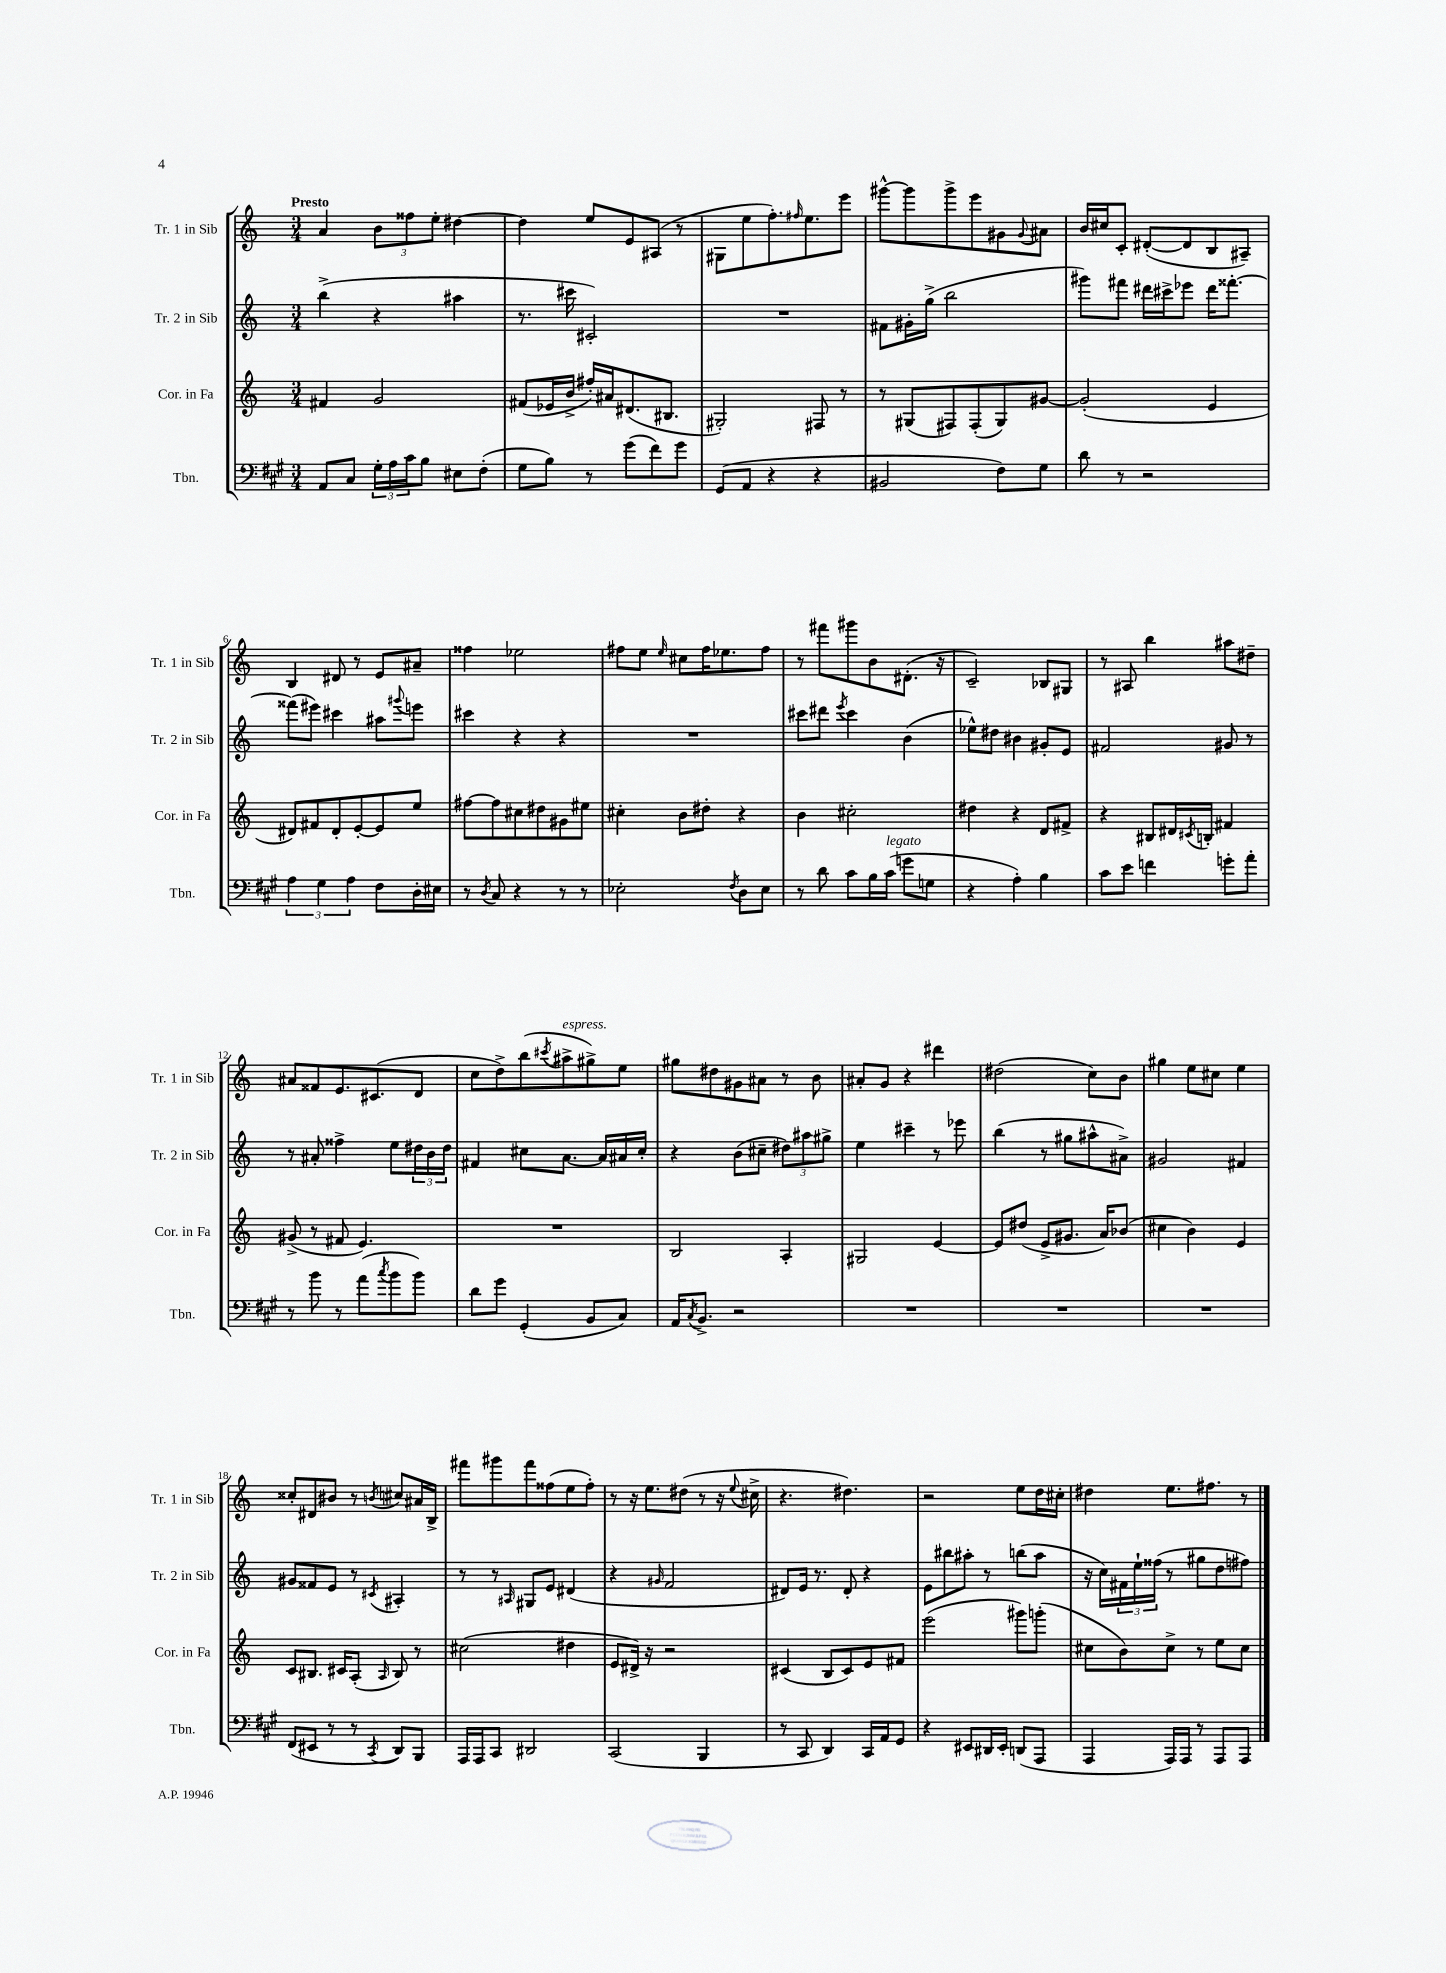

**kern	**kern	**kern	**kern
*part4	*part3	*part2	*part1
*staff4	*staff3	*staff2	*staff1
*I"Tbn.	*I"Cor. in Fa	*I"Tr. 2 in Sib	*I"Tr. 1 in Sib
*I'Tbn.	*I'Cor. in Fa	*I'Tr. 2 in Sib	*I'Tr. 1 in Sib
*clefF4	*clefG2	*clefG2	*clefG2
*k[f#c#g#]	*k[]	*k[]	*k[]
*M3/4	*M3/4	*M3/4	*M3/4
=1	=1	=1	=1
!	!	!	!LO:TX:a:B:t=Presto
8AA/L	4f#X/	(4bb^\	4a/
8C#/J	.	.	.
24G#'\LL	2g/	4r	12b\L
24A\	.	.	.
24c#\J	.	.	12ff##X\
8B\J	.	.	.
.	.	.	12ee'\J
8E#X\L	.	4aa#X\	[4dd#X\
(8F#'\J	.	.	.
=2	=2	=2	=2
8G#\L	(8f#X/L	8.r	4dd#\]
8B\J)	16e-X/L	.	.
.	16b^/JJ	16ccc#X\	.
8r	16ff#X'/LL)	2c#X'/)	8ee/L
.	16a#X/J	.	.
(8g#\L	(8.d#X/	.	8e/
8f#\)	.	.	(8A#X/J
.	8.B#X/J	.	.
8g#\J	.	.	8r
=3	=3	=3	=3
(8GG#/L	2G#X'/)	2.r	8G#X\L
8AA/J	.	.	8ee\
4r	.	.	8.ff'\)
.	.	.	16qqff#X/
.	.	.	8.ee\
4r	8F#X/	.	.
.	8r	.	8eee\J
=4	=4	=4	=4
2BB#X/	8r	8f#X\L	[8ggg#X^^\L
.	(8G#X/L	16g#X'\L	8ggg#\]
.	.	(16gg^\JJ	.
.	8F#X/)	2bb\	8ggg#^\
.	(8F#'/	.	8eee\
8F#\L)	8G#/)	.	8g#X\
.	.	.	8qqg#/
8G#\J	[8g#X/J	.	8a#X\J
=5	=5	=5	=5
8d\	(2g#'/]	8ggg#X\L)	16b/LL
.	.	.	16cc#X/J
8r	.	8fff#X\J	8c'/J
2r	.	16ddd#X\LL	([8d#X'/L
.	.	16ccc#X^\J	.
.	.	8eee-X\J	8d#/]
.	4e/	16ddd#\KL	8B/
.	.	[8.fff##X'\J	.
.	.	.	8A#X~/J)
!!LO:LB:g=z
=6	=6	=6	=6
6A\	8d#X/L)	(8fff##X\L]	4B/
.	8f#X/	8eee#X\J)	.
6G#\	.	.	.
.	8d#'/	4ccc#X\	8d#X/
6A\	.	.	.
.	[8e'/	.	8r
8F#\L	8e/]	8aa#X\L	8e/L
.	.	8qqggg#X/	.
16D'\L	8ee/J	8eeen\J	8a#X~/J
16E#X\JJ	.	.	.
=7	=7	=7	=7
8r	[8ff#X\L	4ccc#X\	4ff##X\
8qD/	.	.	.
8C#/	8ff#\]	.	.
4r	8cc#X\	4r	2ee-X\
.	8dd#X\	.	.
8r	8g#X\	4r	.
8r	8ee#X\J	.	.
=8	=8	=8	=8
2E-X'\	4cc#X'\	2.r	8ff#X\L
.	.	.	8ee\J
.	.	.	16qqee/
.	8b\L	.	8cc#X\L
.	8dd#X'\J	.	16ff#\K
.	.	.	8.ee-X\
8qF#/	.	.	.
8D\L	4r	.	.
8E-\J	.	.	8ff#\J
=9	=9	=9	=9
8r	4b\	8ccc#X\L	8r
8d\	.	8ddd#X\J	8fff#X\L
.	.	8qeee/	.
8c#\L	2cc#X'\	4ccc#\	8ggg#X\
16B\L	.	.	8b\
!LO:TX:a:i:t=legato	!	!	!
(16c#\JJ	.	.	.
8gn\L	.	(4b\	(8.d#X'\J
8Gn\J	.	.	.
.	.	.	16r
=10	=10	=10	=10
4r	4dd#X\	8ee-X^^\L)	2c~/)
.	.	8dd#X\J	.
4A'\)	4r	4b#X\	.
4B\	8d/L	8g#X'/L	8B-X/L
.	8f#X^/J	8e/J	8G#X/J
=11	=11	=11	=11
8c#\L	4r	2f#X/	8r
8e\J	.	.	8A#X/
4fn\	8B#X/L	.	4bb\
.	16d#X/L	.	.
.	8qc#X/	.	.
.	16Bn'/JJ	.	.
8gn'\L	4f#X/	8g#X/	8aa#X\L
8a'\J	.	8r	8dd#X~\J
!!LO:LB:g=z
=12	=12	=12	=12
8r	(8g#X^/	8r	8a#X/L
8b\	8r	8a#X'/	8f##X/
8r	8f#X/	4ff##X^\	8.e/
(8a\L	4.e/)	.	.
.	.	.	(8.c#X/
8qcc#/	.	.	.
8b\	.	8ee\L	.
8b\J)	.	24dd#X\L	8d/J
.	.	24b\	.
.	.	24dd#\JJ	.
=13	=13	=13	=13
8d\L	2.r	4f#X/	8cc\L
8g#\J	.	.	8dd^\)
(4GG#'/	.	8cc#X\L	(8bb\
.	.	.	8qccc#X/
!	!	!	!LO:TX:a:i:t=espress.
.	.	[8.a\J	8aa#X^\
8BB/L	.	.	8gg#X^\)
.	.	16a/LL]	.
8C#/J)	.	16a#X/	8ee\J
.	.	16cc#'/JJ	.
=14	=14	=14	=14
16AA/KL	2B/	4r	8gg#X\L
8qC#/	.	.	.
8.BB^/J	.	.	.
.	.	.	8dd#X\
2r	.	(8b\L	8g#X\
.	.	8cc#X~\J	8a#X\J
.	4A'/	12dd#X\L)	8r
.	.	12aa#X\	.
.	.	.	8b\
.	.	12gg#X^\J	.
=15	=15	=15	=15
2.r	2G#X/	4ee\	8a#X'/L
.	.	.	8g/J
.	.	4ccc#X~\	4r
.	[4e/	8r	4ddd#X\
.	.	8eee-X\	.
=16	=16	=16	=16
2.r	8e/L]	(4bb\	(2dd#X\
.	(8dd#X/J	.	.
.	8e^/L	8r	.
.	8.g#X/J	8gg#X\L	.
.	.	8aa#X^^\	8cc\L)
.	16a/KL)	.	.
.	(8b-X/J	8a#X^\J)	8b\J
=17	=17	=17	=17
2.r	4cc#X\	2g#X/	4gg#X\
.	4b\)	.	8ee\L
.	.	.	8cc#X\J
.	4e/	4f#X/	4ee\
!!LO:LB:g=z
=18	=18	=18	=18
(8FF#/L	8c/L	8g#X/L	8cc##X'/L
8EE#X/J	8.B#X/J	8f##X/	8d#X/
8r	.	8e/J	8b#X/J
.	16c#X/KL	.	.
8r	(8A'/J	8r	8r
8qCC#/	16qqA/	8qc#X/	8qbn/
8DD/L)	8B#/)	4A#X'/	8cc#X/L
8BBB/J	8r	.	16a#X/L
.	.	.	16B^/JJ
=19	=19	=19	=19
16AAA/LL	(2cc#X\	8r	8fff#X\L
16AAA/J	.	.	.
8CC#/J	.	8r	8ggg#X\
.	.	16qqA#X/	.
2DD#X/	.	8G#X/L	8fff#\
.	.	8e/J	(8ff##X\
.	4dd#X\	(4d#X/	8ee\
.	.	.	8ff##'\J)
=20	=20	=20	=20
(2CC#/	8e/L	4r	8r
.	16d#X^/Jk)	.	16r
.	16r	.	8.ee\L
.	.	16qqg#X/	.
.	2r	2f/	.
.	.	.	(8dd#X\J
4BBB/	.	.	8r
.	.	.	16r
.	.	.	8qqee/
.	.	.	16cc#X^\
=21	=21	=21	=21
8r	(4c#X/	8d#X/L)	4.r
8CC#/	.	16e/Jk	.
.	.	8.r	.
4DD/)	8B/L	.	.
.	8c#/)	8d#'/	4.dd#X\)
16CC#/LL	8e/	4r	.
16AA/J	.	.	.
8GG#/J	8f#X/J	.	.
=22	=22	=22	=22
4r	(2eee\	8e\L	2r
.	.	8bb#X\	.
8EE#X/L	.	8aa#X'\J	.
16DD#X/L	.	8r	.
16EE#'/JJ	.	.	.
(8DDn/L	8ggg#X\L)	(8bbn\L	8ee\L
8AAA/J	(8gggn'\J	8aa#\J	16dd\L
.	.	.	16cc#X'\JJ
=23	=23	=23	=23
4AAA/	8cc#X\L	16r	4dd#X\
.	.	16cc\LL)	.
.	8b\)	24f#X\	.
.	.	24ee`\	.
.	.	(24ff##X\JJ	.
16AAA/LL)	8cc#^\J	8r	8.ee\L
16AAA/JJ	.	.	.
8r	8r	8gg#X\L	.
.	.	.	8.ff#X\J
8AAA/L	8ee\L	8dd\	.
8AAA/J	8cc#\J	8ff#X\J)	8r
==	==	==	==
*-	*-	*-	*-
